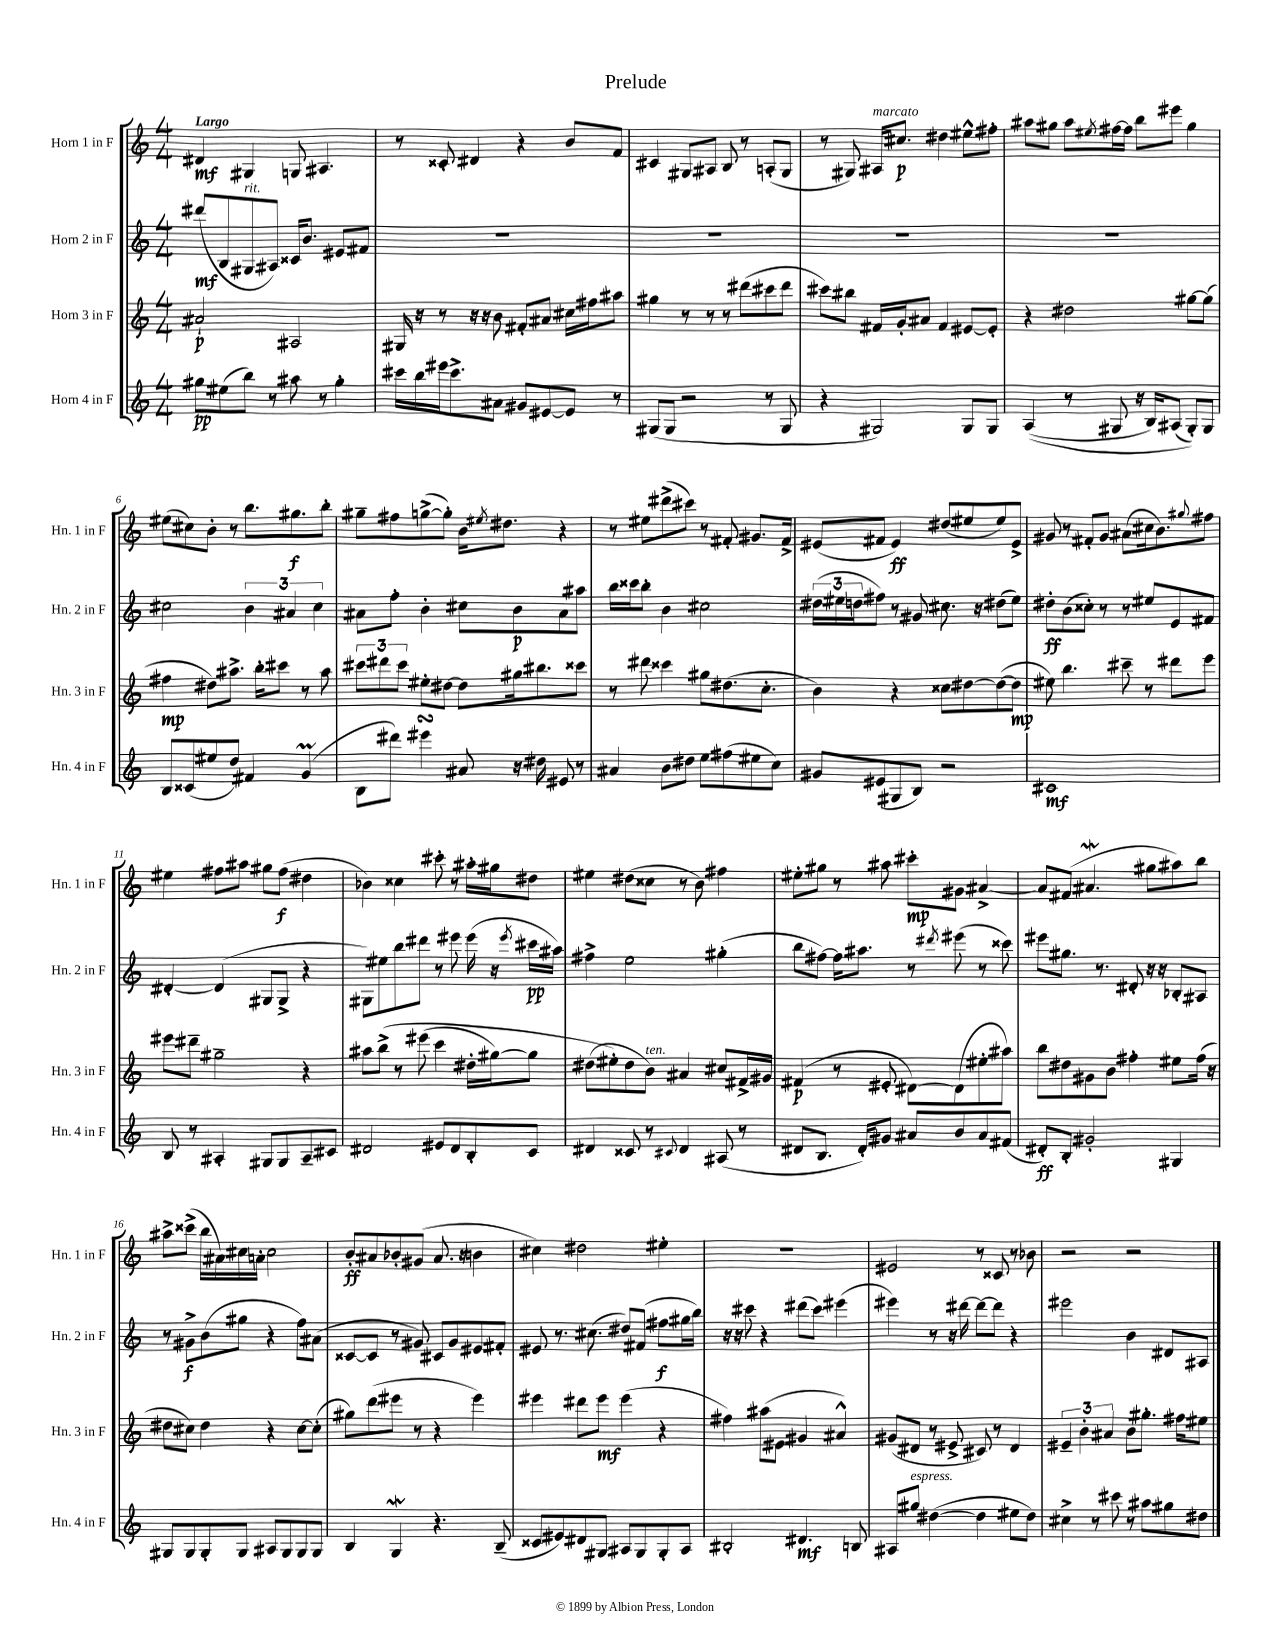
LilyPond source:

\header { title = "Prelude" }
<<
\new StaffGroup <<
\new Staff = "s0" \with { instrumentName = "Horn 1 in F" shortInstrumentName = "Hn. 1 in F" } {
    \clef treble \key c \major \numericTimeSignature \time 4/4 \tempo "Largo"
    dis'4\mf gis4 g8 ais4. |
    r8 cisis'8-. dis'4 r4 b'8 f'8 |
    cis'4 gis8 ais8 b8 r8 a8-.( gis8 |
    r8 gis8) ais16^\markup { \italic "marcato" } cis''8.\p dis''4 eis''8-^ fis''8-. |
    ais''8 gis''8 ais''8 \acciaccatura { eis''8 } fis''16~ fis''16 b''8 eis'''8 gis''4 |
    eis''8( cis''8) b'8-. r8 b''8. gis''8.\f b''8-. |
    gis''8-- fis''8 g''8~->( g''8-.) b'16 \acciaccatura { eis''8 } dis''8. r4 |
    r8 eis''8 dis'''8->( cis'''8) r8 fis'8-. gis'8. fis'16-> |
    eis'8( fis'8 eis'4\ff) dis''8( eis''8 eis''8) eis'8-> |
    gis'8 r8 fis'8-. gis'8 ais'8( cis''16 b'8.) \appoggiatura { gis''8 } fis''8 |
    eis''4 fis''8 ais''8 gis''8 fis''8\f( dis''4 |
    bes'4) cisis''4 cis'''8-. r8 ais''16-. gis''16 dis''8 |
    eis''4 dis''8( cisis''8 r8 b'8) fis''4 |
    eis''8-. gis''8 r8 ais''8 cis'''8-.\mp gis'8 ais'4~-> |
    ais'8 fis'8( ais'4.\mordent gis''8 ais''8) b''8 |
    ais''8-> cisis'''8->( b''16 ais'16) cis''16 a'16-. cis''2 |
    b'8-.\ff ais'8 bes'8-. gis'8( ais'8. r16 b'4 |
    cis''4) dis''2 eis''4-. |
    R1 |
    eis'2 r8 cisis'8 r8 bes'8 |
    r2 r2 \bar "|." |
}
\new Staff = "s1" \with { instrumentName = "Horn 2 in F" shortInstrumentName = "Hn. 2 in F" } {
    \clef treble \key c \major \numericTimeSignature \time 4/4
    dis'''8\mf( b8 gis8^\markup { \italic "rit." } ais8) cisis'16 b'8. eis'8 fis'8 |
    R1 |
    R1 |
    R1 |
    R1 |
    cis''2 \tuplet 3/2 { b'4 ais'4 cis''4 } |
    ais'8 f''8-. b'4-. cis''8 b'8\p ais'8 ais''8 |
    b''16 cisis'''16 b''8-. b'4 cis''2 |
    \tuplet 3/2 { dis''16( eis''16 d''16 } fis''8) r8 gis'8 cis''8. r16 dis''8( eis''8) |
    dis''8-.\ff b'8( cisis''8-.) r8 r8 eis''8 e'8 fis'8 |
    dis'4~-. dis'4( gis8 gis8-> r4 |
    gis8) eis''8 b''8 dis'''8 r8 eis'''8 eis'''16( r16 \acciaccatura { eis'''8 } cis'''16\pp ais''16) |
    fis''4-> e''2 gis''4-.( |
    b''8 fis''8~) fis''16 ais''8. r8 \acciaccatura { dis'''8 } eis'''8( r8 cisis'''8) |
    eis'''8 gis''8. r8. dis'8-. r16 r16 bes8-. ais8 |
    r8 gis'8->\f b'8( gis''8 r4 f''8) ais'8( |
    cisis'8~ cisis'8 r8 gis'8) cis'8 gis'8 eis'8 fis'8-. |
    eis'8 r8. cis''8.( dis''8) fis'8( fis''8\f gis''16 b''16) |
    r16 r16 cis'''8 r4 dis'''8( cis'''8) eis'''4( |
    eis'''4) r8 r16 dis'''16~ dis'''8~ dis'''8 r4 |
    eis'''2 b'4 dis'8 ais8 \bar "|." |
}
\new Staff = "s2" \with { instrumentName = "Horn 3 in F" shortInstrumentName = "Hn. 3 in F" } {
    \clef treble \key c \major \numericTimeSignature \time 4/4
    ais'2-!\p ais2 |
    gis16 r16 r8 r16 r16 b'8 fis'8-. ais'8 cis''16 fis''16 ais''8 |
    gis''4 r8 r8 r8 dis'''8( cis'''8 dis'''8 |
    cis'''8) bis''8 fis'16 g'16-. ais'8 fis'4 eis'8~ eis'8-. |
    r4 dis''2 gis''8~ gis''8( |
    fis''4\mp dis''8) ais''8.-> b''16-. cis'''8 r8 ais''8 |
    \tuplet 3/2 { cis'''8 dis'''8 cis'''8 } eis''8-. dis''8~ dis''8 gis''16 bis''8. cisis'''8 |
    r8 dis'''8 cisis'''4 gis''8 dis''8.( c''8.-. |
    b'4) r4 cisis''8 dis''8~ dis''8~( dis''8\mp |
    eis''8) b''4. cis'''8-- r8 dis'''8 e'''8 |
    eis'''8 dis'''8-- gis''2-- r4 |
    ais''8 b''8->\( r8 eis'''8( c'''4 dis''16-. gis''16~) gis''8 |
    dis''8( eis''8-.\) dis''8 b'8^\markup { \italic "ten." }) ais'4 cis''8 fis'16-> gis'16 |
    fis'4\p( r8 eis'8-. dis'8~) dis'8( eis''8-. ais''8) |
    b''8 dis''8 gis'8 b'8 fis''4-. eis''8 fis''16( r16 |
    dis''8 cis''8) dis''4 r4 cis''8~ cis''8-.( |
    gis''8) d'''8( eis'''8 r8 r4 eis'''4) |
    eis'''4 dis'''8 eis'''8\mf eis'''4( r4 |
    fis''4) ais''8( eis'8 gis'4 ais'4-^) |
    gis'8( dis'8 r8 eis'8-> cis'8) r8 dis'4 |
    \tuplet 3/2 { eis'4-- b'4-. ais'4 } b'8 gis''8.-. fis''16 eis''8 \bar "|." |
}
\new Staff = "s3" \with { instrumentName = "Horn 4 in F" shortInstrumentName = "Hn. 4 in F" } {
    \clef treble \key c \major \numericTimeSignature \time 4/4
    gis''8\pp eis''8( b''8) r8 ais''8 r8 gis''4-. |
    cis'''16 b''16 eis'''16 cis'''8.-> ais'8 gis'8 eis'8~ eis'8 r8 |
    gis8( gis8 r2 r8 gis8 |
    r4 gis2) gis8 gis8 |
    a4(\( r8 gis8 r16 b16) ais8( gis8-.)\) gis8 |
    b8 cisis'8( eis''8 d''8) fis'4 g'4\prall( |
    b8 dis'''8) eis'''4\turn ais'8 r16 dis''16 eis'8 r8 |
    ais'4 b'8 dis''8 e''8 fis''8( eis''8 c''8) |
    gis'8 eis'8( gis8 b8) r2 |
    cis'1\mf |
    b8 r8 ais4-. gis8 gis8 ais8-- cis'8 |
    dis'2 eis'8 dis'8 b8-. c'8 |
    dis'4 cisis'8 r8 \appoggiatura { cis'8 } dis'4 ais8( r8 |
    dis'8 b8. dis'16-.) gis'8 ais'8 b'8 ais'8 fis'8( |
    dis'8-.\ff) b8-. gis'2-. gis4 |
    gis8 gis8 gis8-. gis8 ais8 gis8 gis8 gis8 |
    b4 g4\mordent r4. b8--( |
    cisis'8 eis'8) dis'8 gis8 ais8 gis8 gis8-. ais8 |
    bis2-. dis'4.\mf b8 |
    ais8 gis''8^\markup { \italic "espress." } dis''4~( dis''4 eis''8 dis''8) |
    cis''4-> r8 cis'''8 r8 ais''8 gis''8 dis''8 \bar "|." |
}
>>
>>
